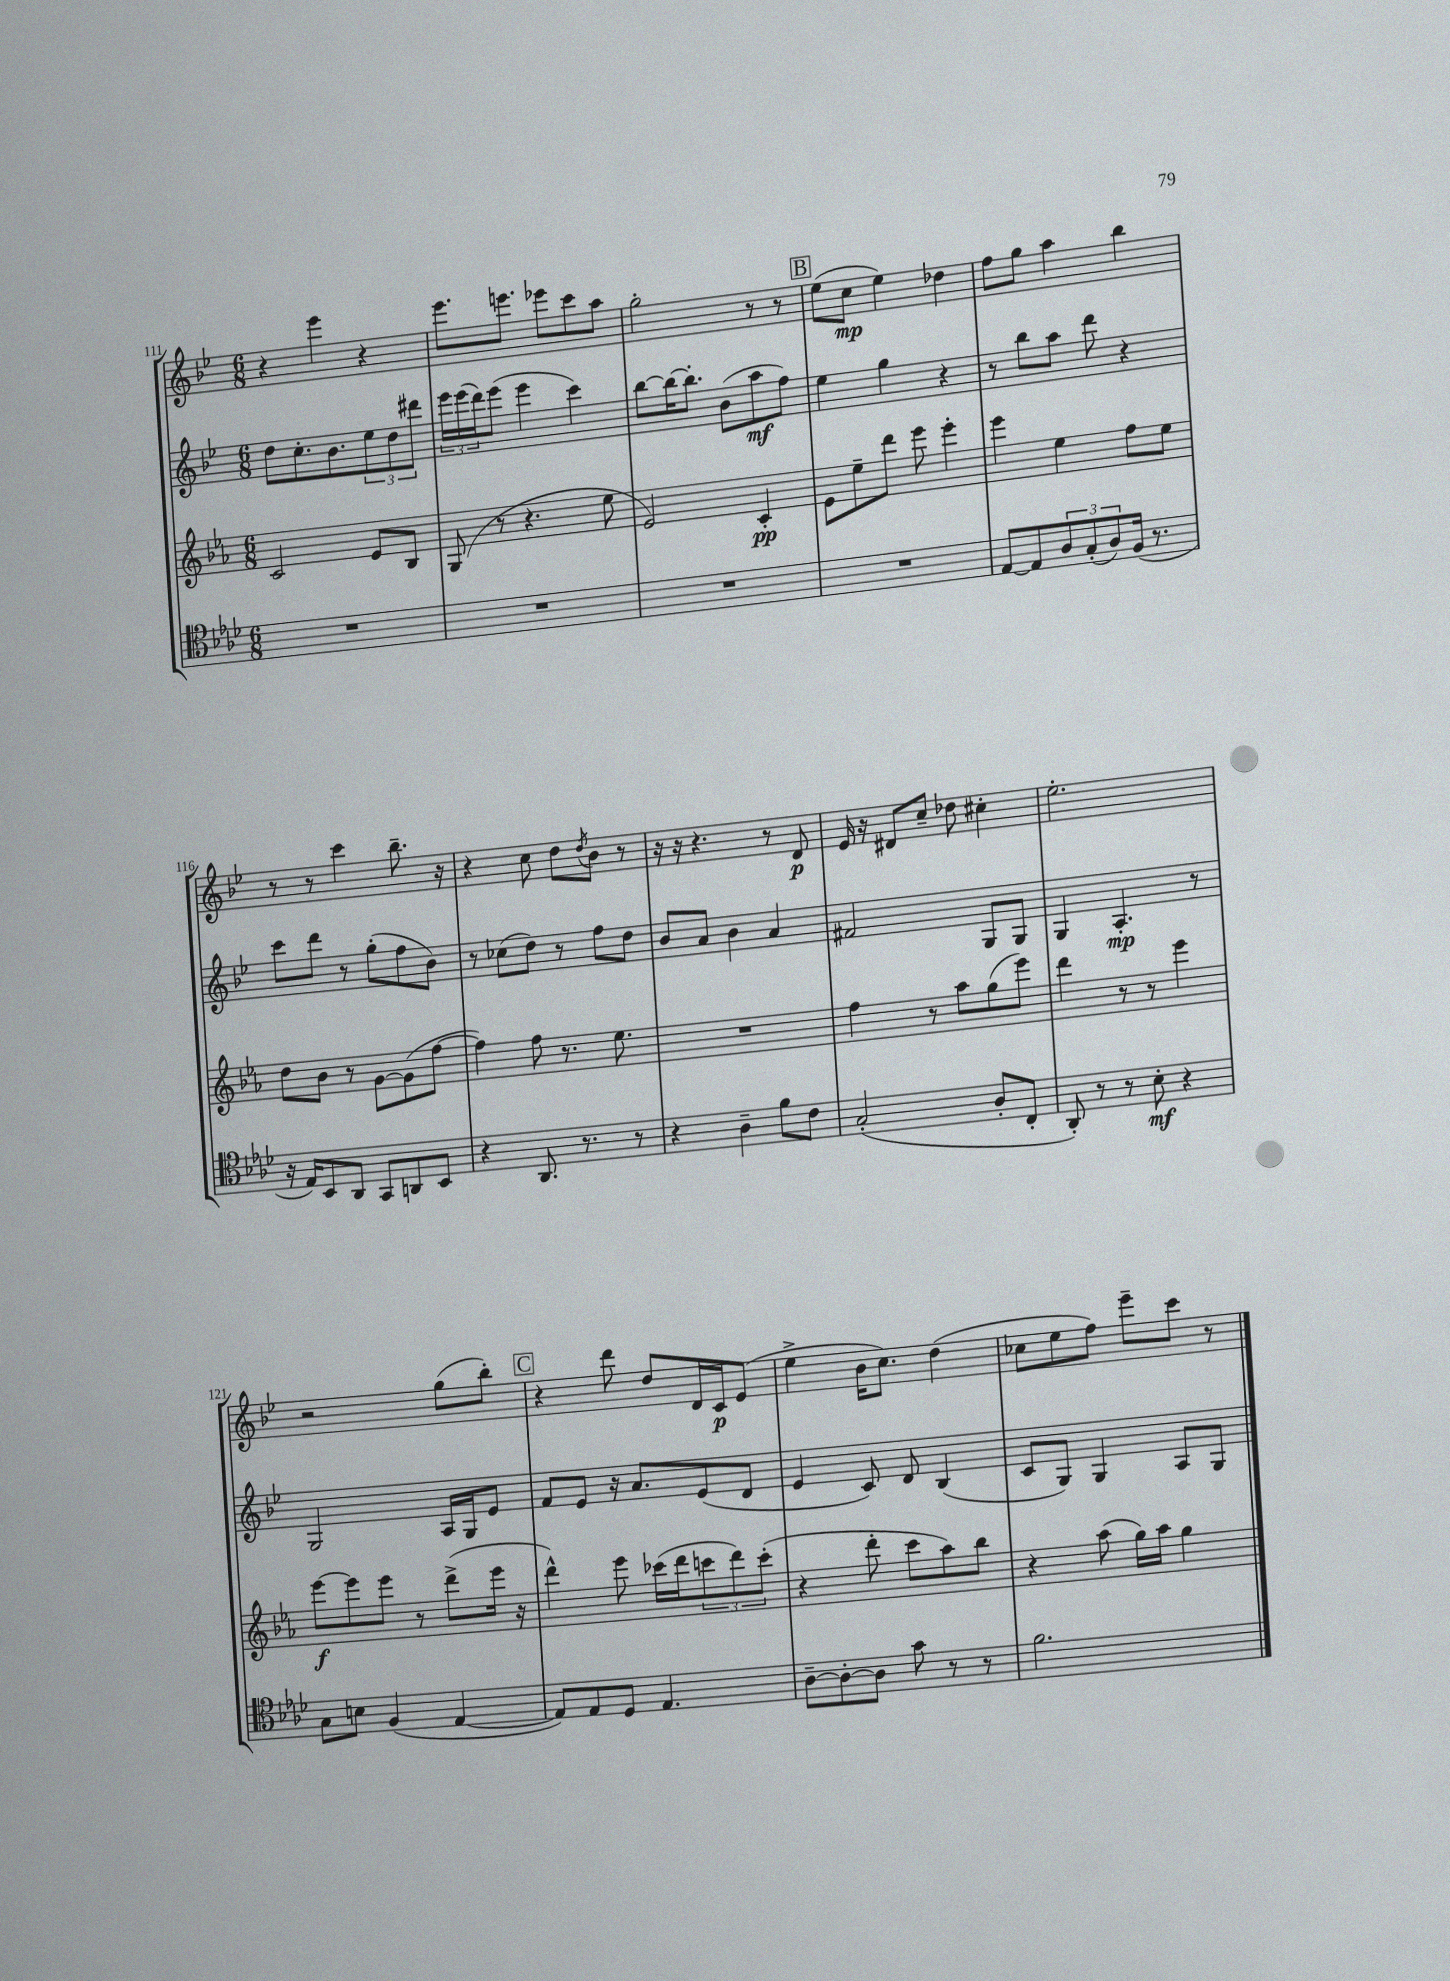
<<
\new StaffGroup <<
\new Staff = "s0" {
    \clef treble \key bes \major \numericTimeSignature \time 6/8
    r4 ees'''4 r4 |
    ees'''8. e'''8. ees'''8 c'''8 a''8 |
    g''2-. r8 r8 |
    \mark \markup { \box "B" } ees''8( c''8\mp ees''4) des''4 |
    f''8 g''8 a''4 bes''4 |
    r8 r8 c'''4 bes''8.-- r16 |
    r4 c''8 d''8 \acciaccatura { d''8 } bes'8 r8 |
    r16 r16 r4. r8 d'8\p |
    ees'16 r16 dis'8 c''8-- des''8 cis''4-. |
    ees''2.-. |
    r2 g''8( bes''8-.) |
    \mark \markup { \box "C" } r4 d'''8 d''8 d'16 c'16\p ees'8( |
    ees''4-> bes'16 c''8.) d''4( |
    ces''8 ees''8 f''8) ees'''8-- c'''8 r8 \bar "|." |
}
\new Staff = "s1" {
    \clef treble \key bes \major \numericTimeSignature \time 6/8
    d''8 c''8.-. bes'8. \tuplet 3/2 { ees''8 d''8 dis'''8 } |
    \tuplet 3/2 { ees'''16 ees'''16( d'''16) } ees'''8( ees'''4 c'''4) |
    bes''8~ bes''16~ bes''8.-. bes'8( a''8\mf f''8) |
    \mark \markup { \box "B" } ees''4 g''4 r4 |
    r8 bes''8 a''8 d'''8 r4 |
    c'''8 d'''8 r8 g''8-.( f''8 bes'8) |
    r8 ces''8( d''8) r8 f''8 d''8 |
    bes'8 a'8 bes'4 a'4 |
    fis'2 g8 g8 |
    g4 a4.-.\mp r8 |
    g2 a16 g16 ees'8 |
    \mark \markup { \box "C" } f'8 ees'8 r16 a'8. ees'8( d'8 |
    ees'4 c'8) d'8 bes4( |
    c'8 g8) g4 a8 g8 \bar "|." |
}
\new Staff = "s2" {
    \clef treble \key ees \major \numericTimeSignature \time 6/8
    c'2 ees'8 bes8 |
    g8( r8 r4. ees''8 |
    ees'2) c'4-.\pp |
    \mark \markup { \box "B" } ees'8 ees''8-- d'''8 ees'''8 ees'''4-. |
    ees'''4 ees''4 f''8 ees''8 |
    d''8 bes'8 r8 g'8~ g'8( f''8~ |
    f''4) f''8 r8. ees''8. |
    R2. |
    f''4 r8 aes''8 g''8( ees'''8) |
    d'''4 r8 r8 ees'''4 |
    ees'''8~\f ees'''8 ees'''8 r8 d'''8->( ees'''16 r16 |
    \mark \markup { \box "C" } d'''4-^) ees'''8 ces'''16( d'''16 \tuplet 3/2 { c'''8 d'''8) c'''8-.( } |
    r4 d'''8-. c'''8 aes''8) bes''8 |
    r4 aes''8( g''16) aes''16 g''4 \bar "|." |
}
\new Staff = "s3" {
    \clef tenor \key aes \major \numericTimeSignature \time 6/8
    R2. |
    R2. |
    R2. |
    \mark \markup { \box "B" } R2. |
    ees8~ ees8 \tuplet 3/2 { aes8 g8-.( aes8) } f16( r8. |
    r16 ees16) bes,8 aes,8 g,8 a,8 bes,8 |
    r4 aes,8. r8. r8 |
    r4 aes4-- f'8 c'8 |
    g2-.( aes8-. c8-. |
    aes,8-.) r8 r8 bes8-.\mf r4 |
    g8 b8 f4( ees4~ |
    \mark \markup { \box "C" } ees8) ees8 des8 ees4. |
    aes8~-- aes8~-. aes8 g'8 r8 r8 |
    f'2. \bar "|." |
}
>>
>>
\layout { \context { \Score currentBarNumber = #111 } }
